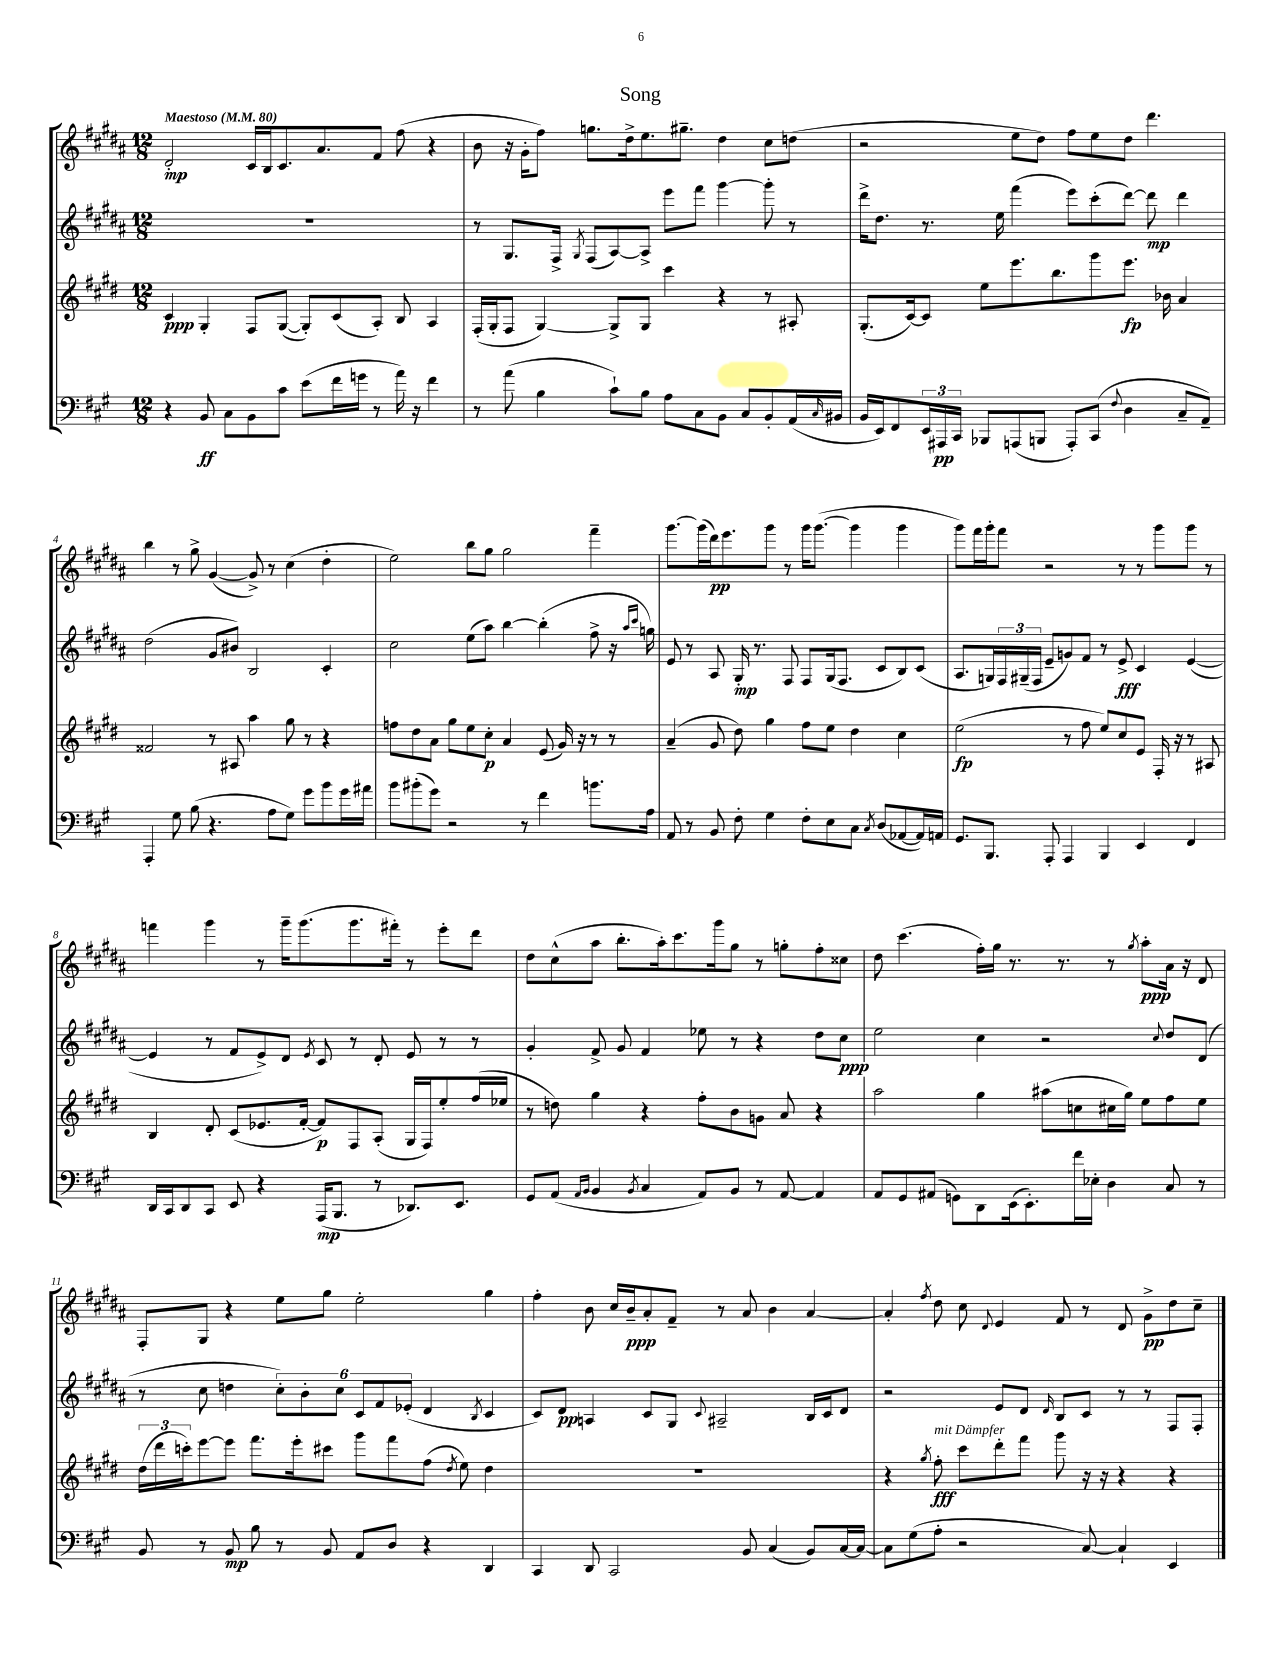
\header { title = "Song" }
<<
\new StaffGroup <<
\new Staff = "s0" {
    \clef treble \key b \major \numericTimeSignature \time 12/8 \tempo "Maestoso" 4 = 80
    dis'2-.\mp cis'16 b16 cis'8. ais'8. fis'8 fis''8( r4 |
    b'8 r16 gis'16-. fis''8) g''8. dis''16-> e''8. gis''8.-- dis''4 cis''8 d''8( |
    r2 e''8 dis''8) fis''8 e''8 dis''8 dis'''4. |
    b''4 r8 gis''8-> gis'4~( gis'8->) r8 cis''4( dis''4-. |
    e''2) b''8 gis''8 gis''2 fis'''4-- |
    gis'''8.~ gis'''16( dis'''16\pp) e'''8. gis'''8 r8 gis'''16 gis'''8.~( gis'''4 gis'''4 |
    gis'''8) fis'''16 gis'''16-. fis'''8 r2 r8 r8 gis'''8 gis'''8 r8 |
    f'''4 gis'''4 r8 gis'''16-- gis'''8.( gis'''8. fis'''16-.) r8 e'''8-. dis'''8 |
    dis''8 cis''8-^( ais''8 b''8.-. ais''16-.) cis'''8. gis'''16 gis''8 r8 g''8-. fis''8-. cisis''8 |
    dis''8 cis'''4.( fis''16-.) gis''16 r8. r8. r8 \acciaccatura { gis''8 } ais''8-.\ppp ais'16 r16 dis'8 |
    fis8-. gis8 r4 e''8 gis''8 e''2-. gis''4 |
    fis''4-. b'8 cis''16 b'16--\ppp ais'8-. fis'8-- r8 ais'8 b'4 ais'4~ |
    ais'4-. \acciaccatura { fis''8 } dis''8 cis''8 \appoggiatura { dis'8 } e'4 fis'8 r8 dis'8 gis'8->\pp dis''8 cis''8-- \bar "|." |
}
\new Staff = "s1" {
    \clef treble \key b \major \numericTimeSignature \time 12/8
    R1. |
    r8 gis8. fis16-> \acciaccatura { gis8 } fis8( ais8~) ais8-> e'''8 fis'''8 gis'''4~ gis'''8-. r8 |
    dis'''16-> dis''8. r8. e''16 fis'''4( e'''8) cis'''8-.( dis'''8~) dis'''8\mp dis'''4 |
    dis''2( gis'8 bis'8) b2 cis'4-. |
    cis''2 e''8( ais''8) b''4~ b''4-.( fis''8-> r16 \grace { ais''16 cis'''16 } g''16) |
    e'8 r8 ais8 gis16-.\mp r8. fis8 fis8 gis16( fis8. cis'8 b8) cis'8( |
    ais8. g16) \tuplet 3/2 { fis16 gis16--( fis16 } e'8-- g'8) fis'8 r8 e'8->\fff cis'4 e'4~( |
    e'4 r8 fis'8 e'8->) dis'8 \acciaccatura { e'8 } cis'8 r8 dis'8-. e'8 r8 r8 |
    gis'4-. fis'8-> gis'8 fis'4 ees''8 r8 r4 dis''8 cis''8\ppp |
    e''2 cis''4 r2 \appoggiatura { cis''8 } dis''8 dis'8( |
    r8 cis''8 d''4 \tuplet 6/4 { cis''8-.) b'8-. cis''8 cis'8 fis'8 ees'8-.( } dis'4 \acciaccatura { b8 } cis'4 |
    cis'8) dis'8\pp a4 cis'8 gis8 \appoggiatura { cis'8 } ais2-- b16 cis'16 dis'8 |
    r2 e'8 dis'8 \grace { dis'16 } b8 cis'8 r8 r8 fis8 fis8-. \bar "|." |
}
\new Staff = "s2" {
    \clef treble \key e \major \numericTimeSignature \time 12/8
    cis'4\ppp gis4-. fis8 gis8~( gis8-.) cis'8( a8-.) b8 a4 |
    fis16-.( gis16-. fis8 gis4~) gis8-> gis8 cis'''4 r4 r8 ais8-. |
    gis8.-.( cis'16~) cis'8 e''8 e'''8. b''8. gis'''8 e'''8.\fp bes'16 a'4 |
    fisis'2 r8 ais8 a''4 gis''8 r8 r4 |
    f''8 dis''8 a'8 gis''8 e''8 cis''8-.\p a'4 e'8( gis'16) r16 r8 r8 |
    a'4--( gis'8 dis''8) gis''4 fis''8 e''8 dis''4 cis''4 |
    e''2\fp( r8 fis''8 e''8) cis''8 e'8 fis16-. r16 r8 ais8 |
    b4 dis'8-. cis'8( ees'8. fis'16~-. fis'8\p) fis8 a8-.( gis16 fis16) e''8-. fis''16( ees''16 |
    r8 d''8) gis''4 r4 fis''8-. b'8 g'8 a'8 r4 |
    a''2 gis''4 ais''8( c''8 cis''16 gis''16) e''8 fis''8 e''8 |
    \tuplet 3/2 { dis''16( dis'''16 c'''16-.) } e'''8~ e'''8 fis'''8. e'''16-. cis'''8 gis'''8 fis'''8 fis''8( \acciaccatura { dis''8 } e''8) dis''4 |
    R1. |
    r4 \acciaccatura { gis''8 } fis''8-.\fff^\markup { \italic "mit Dämpfer" } cis'''8 dis'''8-. fis'''8 gis'''8 r16 r16 r4 r4 \bar "|." |
}
\new Staff = "s3" {
    \clef bass \key a \major \numericTimeSignature \time 12/8
    r4 b,8\ff cis8 b,8 cis'8 e'8( fis'16 g'16 r8 a'16) r16 fis'4 |
    r8 a'8( b4 cis'8-!) b8 a8 cis8 b,8 cis8 b,8-. a,16( \grace { cis16 } bis,16 |
    b,16 e,16) fis,8 \tuplet 3/2 { e,16 ais,,16\pp cis,16 } bes,,8 a,,8( b,,8 a,,8-.) cis,8( \appoggiatura { fis8 } d4 cis8-- a,8--) |
    a,,4-. gis8 b8( r4. a8 gis8) gis'8 b'8 gis'16 ais'16 |
    b'8 bis'8-.( gis'8) r2 r8 fis'4 b'8. a16 |
    a,8 r8 b,8 fis8-. gis4 fis8-. e8 cis8 \acciaccatura { cis8 } d8( aes,8~ aes,16) a,16 |
    gis,8. b,,8. a,,8-. a,,4 b,,4 e,4 fis,4 |
    d,16 cis,16 d,8 cis,8 e,8 r4 a,,16\mp( b,,8. r8 des,8.) e,8. |
    gis,8 a,8( \grace { a,16 b,16 } b,4 \acciaccatura { b,8 } cis4 a,8) b,8 r8 a,8~ a,4 |
    a,8 gis,8 ais,8( g,8) d,8 e,16( e,8.-.) fis'16 ees16-. d4 cis8 r8 |
    b,8 r8 b,8\mp b8 r8 b,8 a,8 d8 r4 d,4 |
    cis,4 d,8 cis,2 b,8 cis4( b,8) cis16~ cis16~ |
    cis8 gis8( a8-. r2 cis8~) cis4-! e,4 \bar "|." |
}
>>
>>
